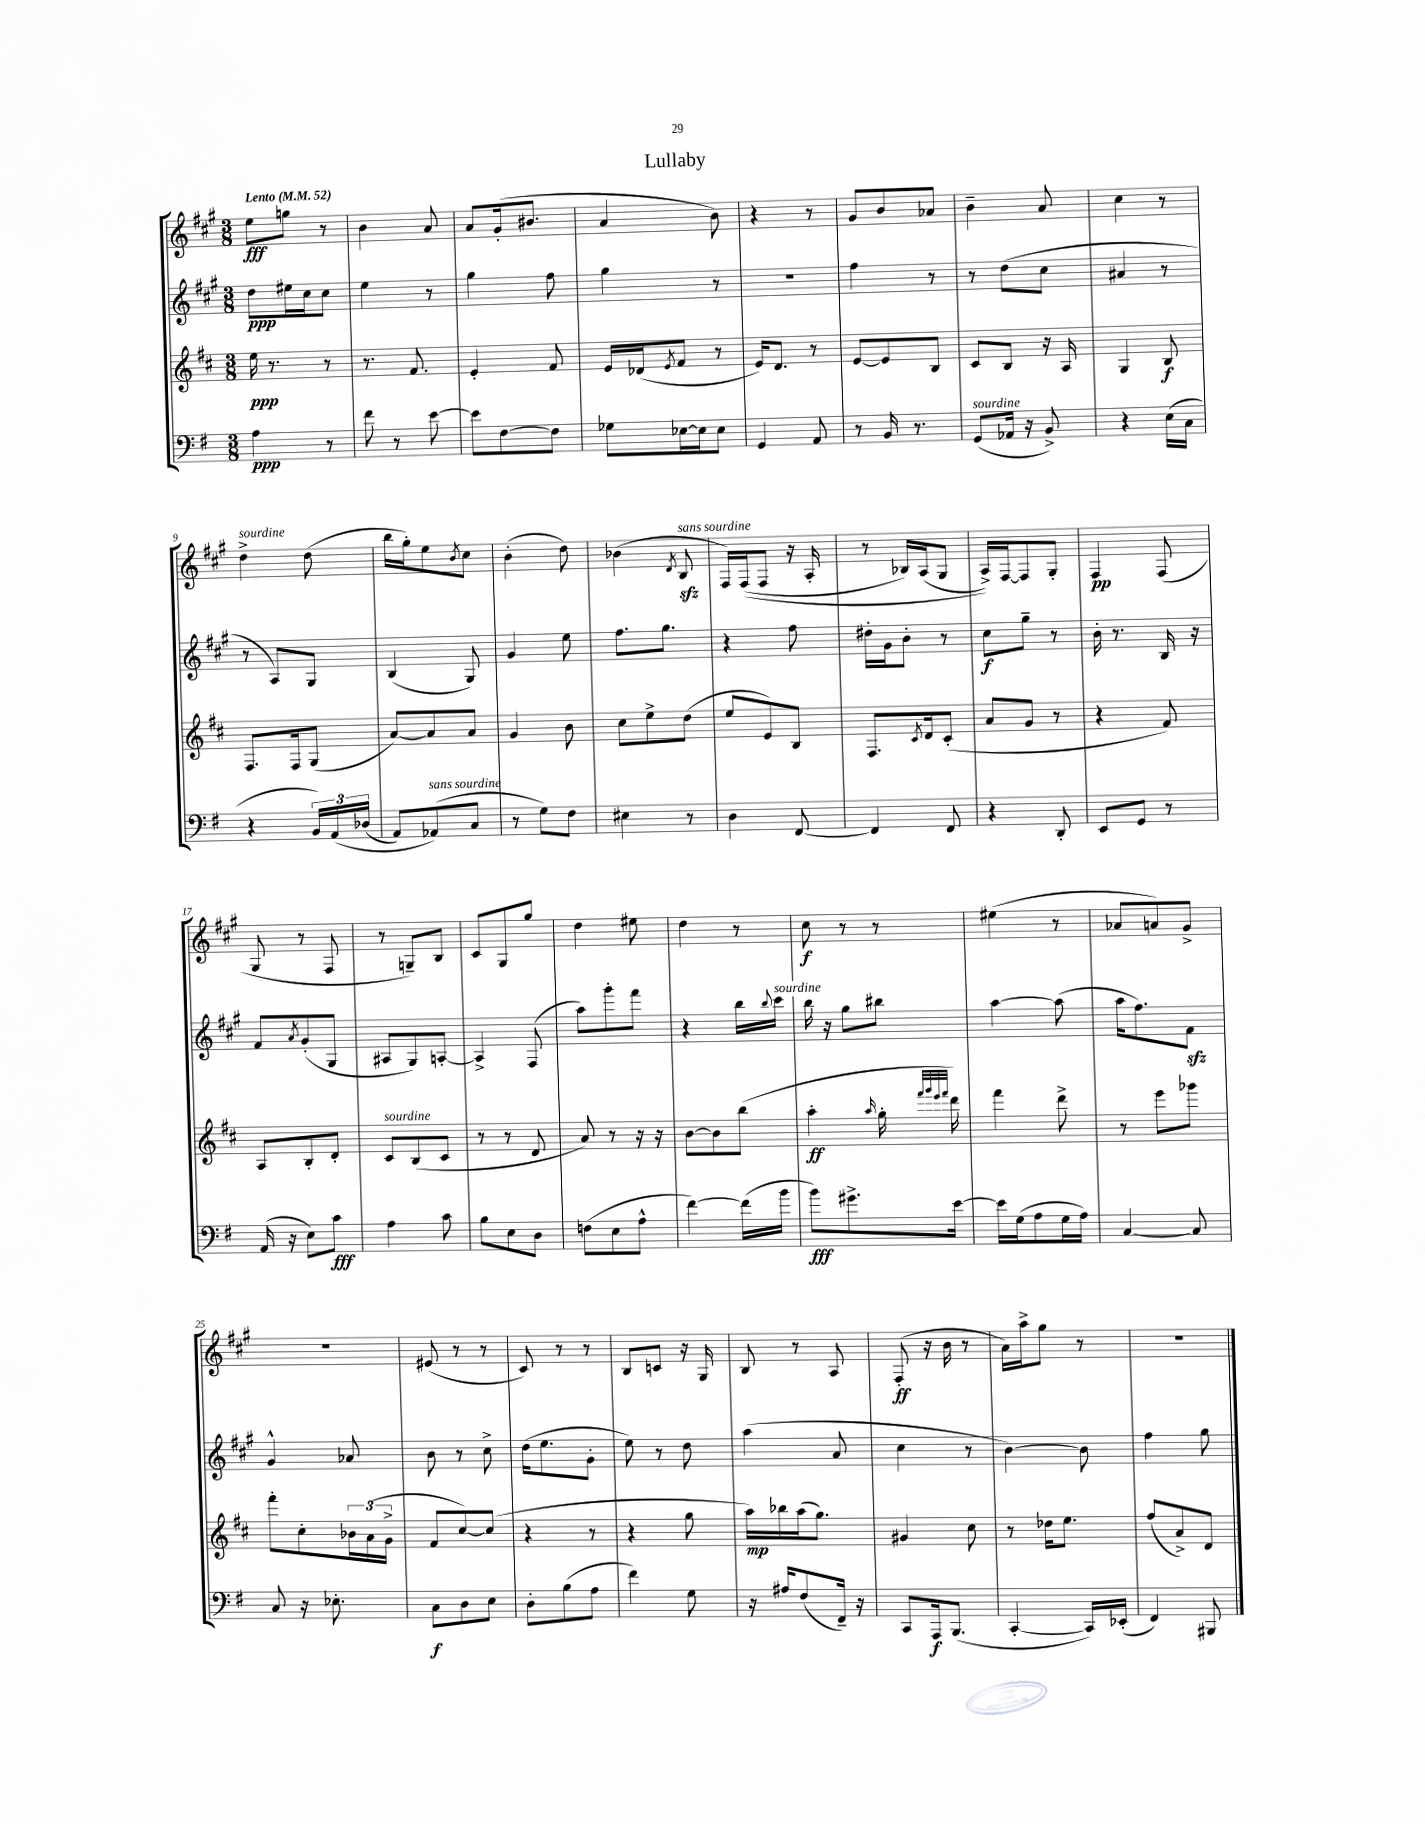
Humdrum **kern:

**kern	**dynam	**kern	**dynam	**kern	**dynam	**kern	**dynam
*part4	*part4	*part3	*part3	*part2	*part2	*part1	*part1
*staff4	*staff4	*staff3	*staff3	*staff2	*staff2	*staff1	*staff1
*clefF4	*	*clefG2	*	*clefG2	*	*clefG2	*
*k[f#]	*	*k[f#c#]	*	*k[f#c#g#]	*	*k[f#c#g#]	*
*M3/8	*	*M3/8	*	*M3/8	*	*M3/8	*
*MM52	*	*MM52	*	*MM52	*	*MM52	*
=1	=1	=1	=1	=1	=1	=1	=1
!	!	!	!	!	!	!LO:TX:a:B:t=Lento	!
4A\	ppp	16ee\	ppp	8dd\L	ppp	8ee\L	fff
.	.	8.r	.	.	.	.	.
.	.	.	.	16ee#X\L	.	8ggn\J	.
.	.	.	.	16cc#\J	.	.	.
8r	.	8r	.	8cc#\J	.	8r	.
=2	=2	=2	=2	=2	=2	=2	=2
8f#\	.	8.r	.	4ee\	.	4b\	.
8r	.	.	.	.	.	.	.
.	.	8.f#/	.	.	.	.	.
[8e\	.	.	.	8r	.	8a/	.
=3	=3	=3	=3	=3	=3	=3	=3
8e\L]	.	4e'/	.	4gg#\	.	8a/L	.
[8F#\	.	.	.	.	.	(16g#'/k	.
.	.	.	.	.	.	8.b#X/J	.
8F#\J]	.	8f#/	.	8ff#\	.	.	.
=4	=4	=4	=4	=4	=4	=4	=4
8G-X\L	.	16e/LL	.	4gg#\	.	4a/	.
.	.	(16d-X/J	.	.	.	.	.
.	.	8qe/	.	.	.	.	.
[16E-X\L	.	8f#/J	.	.	.	.	.
16E-\J]	.	.	.	.	.	.	.
8E-\J	.	8r	.	8r	.	8b\)	.
=5	=5	=5	=5	=5	=5	=5	=5
4GG/	.	16e/KL)	.	4.r	.	4r	.
.	.	8.d/J	.	.	.	.	.
8AA/	.	8r	.	.	.	8r	.
=6	=6	=6	=6	=6	=6	=6	=6
8r	.	[8e/L	.	4ff#\	.	8g#/L	.
16BB/	.	8e/]	.	.	.	8b/	.
8.r	.	.	.	.	.	.	.
.	.	8B/J	.	8r	.	8a-X/J	.
=7	=7	=7	=7	=7	=7	=7	=7
!LO:TX:a:i:t=sourdine	!	!	!	!	!	!	!
(8GG/L	.	8c#/L	.	8r	.	4b~\	.
16AA-X/Jk	.	8B/J	.	(8dd\L	.	.	.
16r	.	.	.	.	.	.	.
8BB^/)	.	16r	.	8cc#\J	.	8a/	.
.	.	16A/	.	.	.	.	.
=8	=8	=8	=8	=8	=8	=8	=8
4r	.	4G/	.	4a#X/	.	4cc#\	.
(16E\LL	.	8B/	f	8r	.	8r	.
16C\JJ	.	.	.	.	.	.	.
!!LO:LB:g=z
=9	=9	=9	=9	=9	=9	=9	=9
!	!	!	!	!	!	!LO:TX:a:i:t=sourdine	!
4r	.	8.F#/L	.	8r	.	4dd^\	.
.	.	.	.	8A/L)	.	.	.
.	.	16F#/k	.	.	.	.	.
24BB/LL)	.	(8G/J	.	8G#/J	.	(8dd\	.
(24AA/	.	.	.	.	.	.	.
(24D-X/JJ	.	.	.	.	.	.	.
=10	=10	=10	=10	=10	=10	=10	=10
8AA/L)	.	[8a/L)	.	(4B/	.	16bb\LL	.
.	.	.	.	.	.	16gg#'\J)	.
!LO:TX:a:i:t=sans sourdine	!	!	!	!	!	!	!
(8AA-X/)	.	8a/]	.	.	.	8ee\	.
.	.	.	.	.	.	8qb/	.
8C/J	.	8a/J	.	8G#/)	.	8cc#\J	.
=11	=11	=11	=11	=11	=11	=11	=11
8r	.	4g/	.	4g#/	.	(4b'\	.
8G\L)	.	.	.	.	.	.	.
8F#\J	.	8b\	.	8ee\	.	8dd\)	.
=12	=12	=12	=12	=12	=12	=12	=12
4E#X\	.	8cc#\L	.	8.ff#\L	.	(4b-X\	.
.	.	8ee^\	.	.	.	.	.
.	.	.	.	8.gg#\J	.	.	.
.	.	.	.	.	.	8qd/	.
!	!	!	!	!	!	!LO:TX:a:i:t=sans sourdine	!
8r	.	(8dd\J	.	.	.	8Bzz/	.
=13	=13	=13	=13	=13	=13	=13	=13
4D\	.	8ee/L	.	4r	.	16F#/LL)	.
.	.	.	.	.	.	((16F#/J	.
.	.	8e/)	.	.	.	8F#/J	.
[8FF#/	.	8B/J	.	8ff#\	.	16r	.
.	.	.	.	.	.	16A'/	.
=14	=14	=14	=14	=14	=14	=14	=14
4FF#/]	.	8.F#/L	.	16dd#X'\LL	.	8r	.
.	.	.	.	16g#\J	.	.	.
.	.	.	.	8b'\J	.	16B-X/LL)	.
.	.	8qc#/	.	.	.	.	.
.	.	16d/k	.	.	.	(16A/J	.
8FF#/	.	(8c#'/J	.	8r	.	8G#/J	.
=15	=15	=15	=15	=15	=15	=15	=15
4r	.	8a/L	.	8cc#\L	f	16A^/LL))	.
.	.	.	.	.	.	[16F#/J	.
.	.	8g/J	.	8gg#~\J	.	8F#/]	.
8DD'/	.	8r	.	8r	.	8G#'/J	.
=16	=16	=16	=16	=16	=16	=16	=16
8EE/L	.	4r	.	16b'\	.	4F#/	pp
.	.	.	.	8.r	.	.	.
8GG/J	.	.	.	.	.	.	.
8r	.	8f#/)	.	16B/	.	(8F#/	.
.	.	.	.	16r	.	.	.
!!LO:LB:g=z
=17	=17	=17	=17	=17	=17	=17	=17
(16AA/	.	8A/L	.	8f#/L	.	8G#/	.
16r	.	.	.	.	.	.	.
.	.	.	.	8qa/	.	.	.
8E\L)	.	8B'/	.	(8g#'/	.	8r	.
8c\J	fff	8d'/J	.	8G#/J	.	8F#/	.
=18	=18	=18	=18	=18	=18	=18	=18
!	!	!LO:TX:a:i:t=sourdine	!	!	!	!	!
4A\	.	8c#/L	.	8A#X/L	.	8r	.
.	.	(8B/	.	8G#/)	.	8Gn~/L)	.
8c\	.	8c#/J	.	[8An'/J	.	8B/J	.
=19	=19	=19	=19	=19	=19	=19	=19
8B\L	.	8r	.	4A^/]	.	8c#/L	.
8E\	.	8r	.	.	.	8G#/	.
8D\J	.	8d/	.	(8F#/	.	8gg#/J	.
=20	=20	=20	=20	=20	=20	=20	=20
(8Fn\L	.	8a/)	.	8aa\L)	.	4dd\	.
8E\	.	8r	.	8ggg#'\	.	.	.
8A^^\J	.	16r	.	8fff#\J	.	8ee#X\	.
.	.	16r	.	.	.	.	.
=21	=21	=21	=21	=21	=21	=21	=21
[4f#\)	.	[8b\L	.	4r	.	4dd\	.
.	.	8b\]	.	.	.	.	.
(16f#\LL]	.	(8bb\J	.	16bb\LL	.	8r	.
.	.	.	.	8qqbb/	.	.	.
!	!	!	!	!LO:TX:a:i:t=sourdine	!	!	!
16b\JJ	.	.	.	16ccc#\JJ	.	.	.
=22	=22	=22	=22	=22	=22	=22	=22
8b\L)	fff	4aa'\	ff	16bb\	.	8cc#\	f
.	.	.	.	16r	.	.	.
8.g#X^\	.	.	.	8gg#\L	.	8r	.
.	.	16qqaa/	.	.	.	.	.
.	.	16gg'\	.	8bb#X\J	.	8r	.
.	.	32qqfff#/LLL	.	.	.	.	.
.	.	32qqggg/	.	.	.	.	.
.	.	32qqeee/	.	.	.	.	.
.	.	32qqfff#/JJJ	.	.	.	.	.
[16e\Jk	.	16ddd\)	.	.	.	.	.
=23	=23	=23	=23	=23	=23	=23	=23
16e\LL]	.	4fff#\	.	[4aa\	.	(4ee#X\	.
(16G\J	.	.	.	.	.	.	.
8A\	.	.	.	.	.	.	.
16G\L	.	8ddd^\	.	(8aa\]	.	8r	.
16A\JJ)	.	.	.	.	.	.	.
=24	=24	=24	=24	=24	=24	=24	=24
[4C/	.	8r	.	16aa\KL	.	8a-X/L	.
.	.	.	.	8.ff#\)	.	.	.
.	.	8eee\L	.	.	.	8an/)	.
8C/]	.	8ggg-X\J	.	8f#zz\J	.	8g#^/J	.
!!LO:LB:g=z
=25	=25	=25	=25	=25	=25	=25	=25
8C/	.	8fff#'\L	.	4g#^^/	.	4.r	.
16r	.	8cc#'\	.	.	.	.	.
8.E-X'\	.	.	.	.	.	.	.
.	.	24b-X\L	.	8a-X/	.	.	.
.	.	(24a\	.	.	.	.	.
.	.	24g^\JJ	.	.	.	.	.
=26	=26	=26	=26	=26	=26	=26	=26
8C\L	f	8f#/L	.	8b\	.	(8e#X/	.
8D\	.	[8cc#/)	.	8r	.	8r	.
8E\J	.	(8cc#/J]	.	8cc#^\	.	8r	.
=27	=27	=27	=27	=27	=27	=27	=27
8D'\L	.	4r	.	(16dd\KL	.	8c#/)	.
.	.	.	.	8.ee\	.	.	.
(8B\	.	.	.	.	.	8r	.
8A\J	.	8r	.	8g#'\J	.	8r	.
=28	=28	=28	=28	=28	=28	=28	=28
4f#\)	.	4r	.	8ee\)	.	8B/L	.
.	.	.	.	8r	.	8cn/J	.
8G\	.	8gg\	.	8dd\	.	16r	.
.	.	.	.	.	.	16G#/	.
=29	=29	=29	=29	=29	=29	=29	=29
16r	.	16aa\LL)	mp	(4aa\	.	8B/	.
16A#X/KL	.	16bb-X\	.	.	.	.	.
(8F#/	.	(16aa\J	.	.	.	8r	.
.	.	8.gg\J)	.	.	.	.	.
16FF#~/Jk)	.	.	.	8a/	.	8A/	.
16r	.	.	.	.	.	.	.
=30	=30	=30	=30	=30	=30	=30	=30
8CC/L	.	4g#X/	.	4cc#\	.	(8F#'/	ff
16AAA/k	f	.	.	.	.	16r	.
(8.BBB/J	.	.	.	.	.	16b\	.
.	.	8cc#\	.	8r	.	8r	.
=31	=31	=31	=31	=31	=31	=31	=31
[4CC'/	.	8r	.	[4b\)	.	16a\LL)	.
.	.	.	.	.	.	16aa^\J	.
.	.	16dd-X\KL	.	.	.	8gg#\J	.
.	.	8.ee\J	.	.	.	.	.
16CC/LL])	.	.	.	8b\]	.	8r	.
(16EE-X'/JJ	.	.	.	.	.	.	.
=32	=32	=32	=32	=32	=32	=32	=32
4FF#/)	.	(8ff#/L	.	4ff#\	.	4.r	.
.	.	8a^/)	.	.	.	.	.
8BBB#X/	.	8d/J	.	8gg#\	.	.	.
==	==	==	==	==	==	==	==
*-	*-	*-	*-	*-	*-	*-	*-
